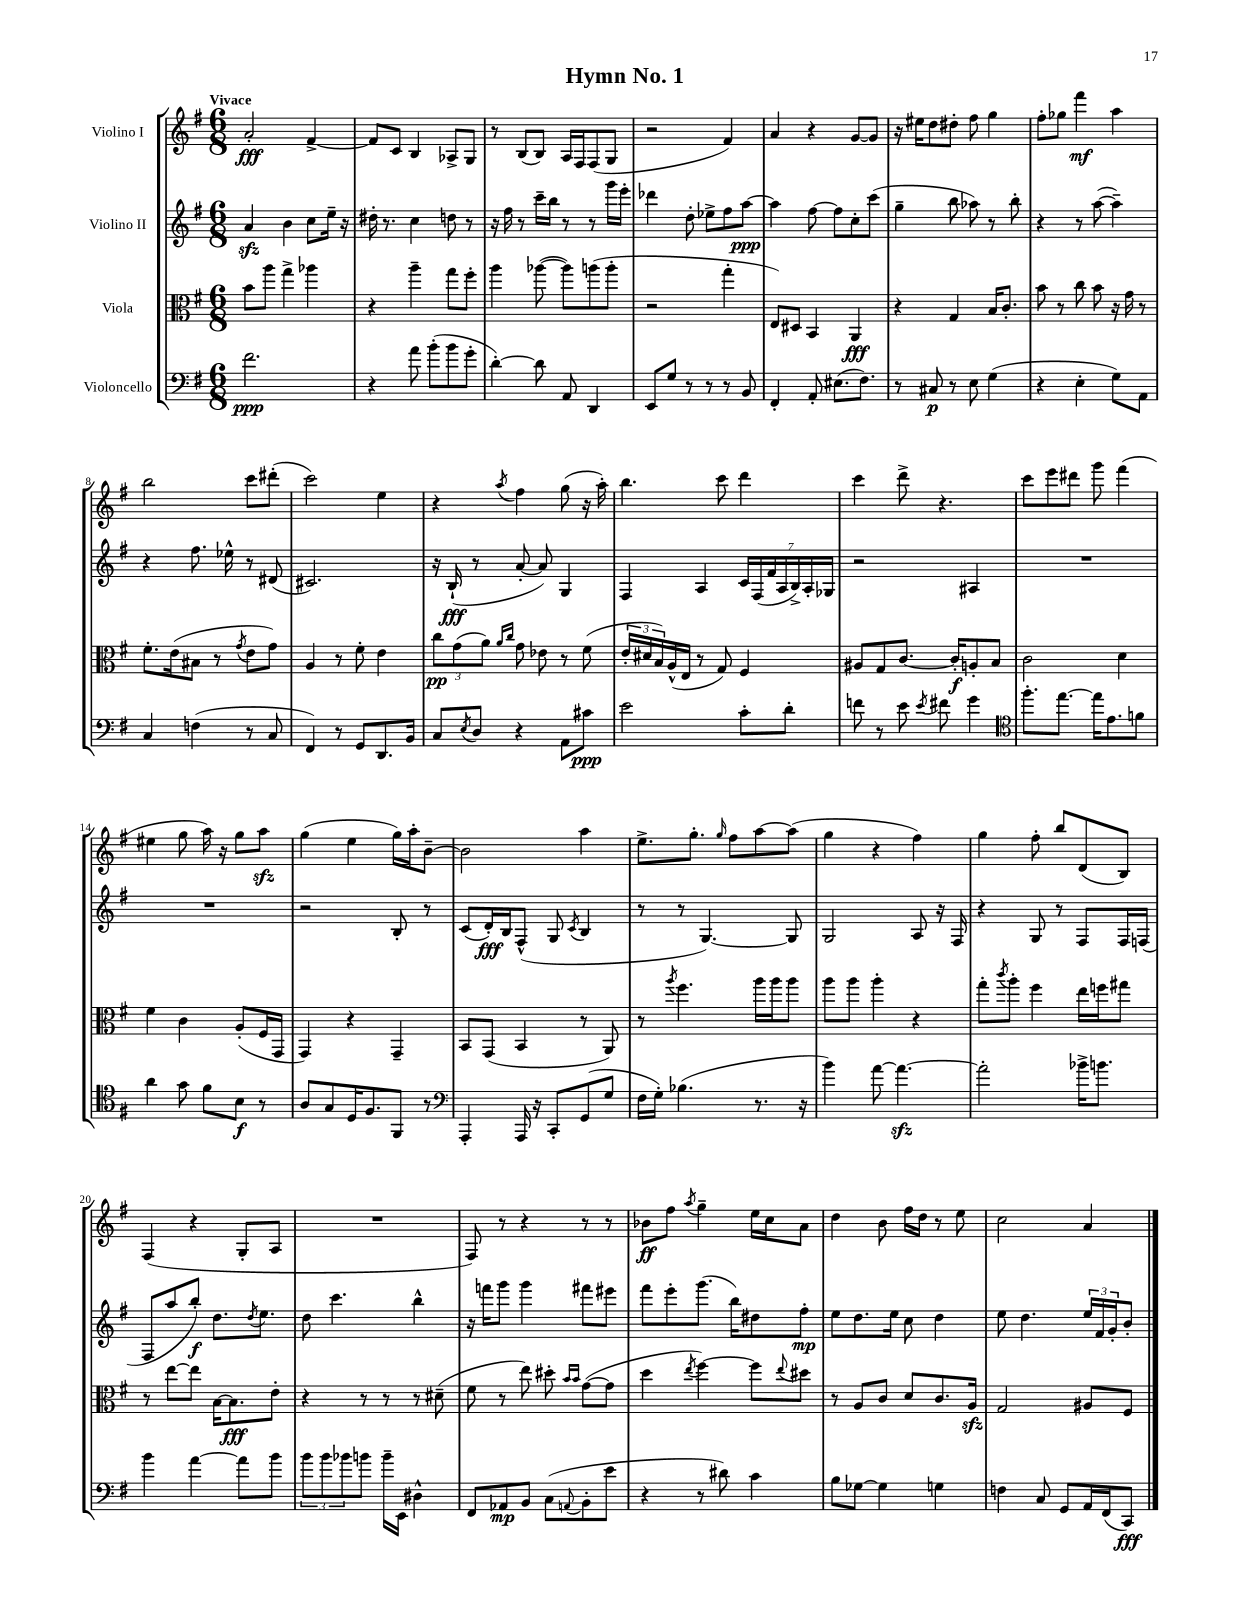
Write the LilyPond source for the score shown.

\header { title = "Hymn No. 1" }
<<
\new StaffGroup <<
\new Staff = "s0" \with { instrumentName = "Violino I" } {
    \clef treble \key g \major \numericTimeSignature \time 6/8 \tempo "Vivace"
    a'2-.\fff fis'4~-> |
    fis'8 c'8 b4 aes8-> g8 |
    r8 b8( b8) a16 fis16 fis8( g8 |
    r2 fis'4) |
    a'4 r4 g'8~ g'8 |
    r16 eis''16 d''8 dis''8-. fis''8 g''4 |
    fis''8-. ges''8 fis'''4\mf a''4 |
    b''2 c'''8 dis'''8-.( |
    c'''2) e''4 |
    r4 \acciaccatura { a''8 } fis''4 g''8( r16 a''16-.) |
    b''4. c'''8 d'''4 |
    c'''4 d'''8-> r4. |
    c'''8 e'''8 dis'''8 g'''8 fis'''4( |
    eis''4 g''8 a''16) r16 g''8 a''8\sfz |
    g''4( e''4 g''16) a''16-. b'8~-- |
    b'2 a''4 |
    e''8.-> g''8.-. \grace { g''16 } fis''8 a''8~ a''8( |
    g''4 r4 fis''4) |
    g''4 fis''8-. b''8 d'8( b8) |
    fis4( r4 g8-. a8 |
    R2. |
    fis8) r8 r4 r8 r8 |
    bes'8\ff fis''8 \acciaccatura { a''8 } g''4-- e''16 c''16 a'8 |
    d''4 b'8 fis''16 d''16 r8 e''8 |
    c''2 a'4 \bar "|." |
}
\new Staff = "s1" \with { instrumentName = "Violino II" } {
    \clef treble \key g \major \numericTimeSignature \time 6/8
    a'4\sfz b'4 c''8 e''16-- r16 |
    dis''16-. r8. c''4 d''8 r8 |
    r16 fis''16 r8 c'''16-- b''16 r8 r8 g'''16 e'''16-. |
    des'''4 d''8-. ees''8-> fis''8 a''8~\ppp |
    a''4 fis''8~ fis''8 c''8-. c'''8( |
    g''4-- b''8 aes''8) r8 b''8-. |
    r4 r8 a''8~( a''4--) |
    r4 fis''8. ees''16-^ r8 dis'8( |
    cis'2.) |
    r16 b16-!\fff( r8 a'8~-. a'8) g4 |
    fis4 a4 \tuplet 7/4 { c'16 fis16( fis'16 a16 b16->) a16-. ges16 } |
    r2 ais4 |
    R2. |
    R2. |
    r2 b8-. r8 |
    c'8( d'16-.\fff) b16 fis8-^( g8 \acciaccatura { c'8 } b4 |
    r8 r8 g4.~) g8 |
    g2 a8 r16 fis16 |
    r4 g8 r8 fis8 fis16 f16( |
    fis8 a''8 b''8-.\f) d''8. \acciaccatura { d''8 } e''8. |
    d''8 c'''4. b''4-^ |
    r16 f'''16 g'''8 g'''4 fis'''8 eis'''8 |
    fis'''8 e'''8-. g'''8.( b''16) dis''8 fis''8-.\mp |
    e''8 d''8. e''16 c''8 d''4 |
    e''8 d''4. \tuplet 3/2 { e''16 fis'16 g'16-. } b'8-. \bar "|." |
}
\new Staff = "s2" \with { instrumentName = "Viola" } {
    \clef alto \key g \major \numericTimeSignature \time 6/8
    b'8 a''8 g''4-> aes''4 |
    r4 a''4-- g''8 fis''8-. |
    a''4 aes''8~( aes''8) a''8( a''8-. |
    r2 g''4-. |
    e8) dis8 b,4 a,4\fff |
    r4 g4 b16 c'8.-. |
    b'8 r8 c''8 b'8 r16 g'16 r8 |
    fis'8.-. e'16( bis8 r8 \acciaccatura { g'8 } e'8 g'8) |
    a4 r8 fis'8-. e'4 |
    \tuplet 3/2 { c''8\pp g'8( a'8) } \grace { a'16 c''16 } g'8 ees'8 r8 fis'8( |
    \tuplet 3/2 { e'16-. dis'16 b16) } a16-^( e16 r8 g8) fis4 |
    ais8 g8 c'8.~ c'16-.\f a8-. b8 |
    c'2 d'4 |
    fis'4 c'4 a8-.( fis16 g,16 |
    g,4) r4 g,4-- |
    b,8 g,8( b,4 r8 a,8) |
    r8 \acciaccatura { a''8 } fis''4. a''16 a''16 a''8 |
    a''8 a''8 a''4-. r4 |
    g''8-. \acciaccatura { c'''8 } a''8-. fis''4 e''16 f''16 gis''8 |
    r8 e''8~ e''8 b16~ b8.\fff e'8-. |
    r4 r8 r8 r8 dis'8--( |
    fis'8 r8 e''8) dis''8-. \grace { b'16 b'16 } g'8~( g'8 |
    d''4 \acciaccatura { e''8 } fis''4~) fis''8 \appoggiatura { e''8 } dis''8 |
    r8 a8 c'8 d'8 c'8. a16\sfz |
    g2 ais8 fis8 \bar "|." |
}
\new Staff = "s3" \with { instrumentName = "Violoncello" } {
    \clef bass \key g \major \numericTimeSignature \time 6/8
    fis'2.\ppp |
    r4 a'8 b'8-.( b'8 g'8-. |
    d'4~-.) d'8 a,8 d,4 |
    e,8 g8 r8 r8 r8 b,8 |
    fis,4-. a,8-. eis8.( fis8.) |
    r8 cis8\p r8 e8 g4( |
    r4 e4-. g8) a,8 |
    c4 f4( r8 c8 |
    fis,4) r8 g,8 d,8. b,16 |
    c8 \acciaccatura { e8 } d8 r4 a,8 cis'8\ppp |
    e'2 c'8-. d'8-. |
    f'8 r8 e'8 \acciaccatura { e'8 } fis'8 g'4 |
    \clef tenor fis''8.-. e''8.~ e''16 e'8. f'8 |
    a'4 g'8 fis'8 b8\f r8 |
    a8 g8 d16 fis8. fis,8 r8 |
    \clef bass a,,4-. a,,16 r16 c,8-. g,8( g8 |
    fis16 g16-.) bes4.( r8. r16 |
    b'4) a'8~ a'4.~\sfz |
    a'2-. bes'16-> b'8. |
    b'4 a'4~ a'8 b'8 |
    \tuplet 3/2 { b'8 b'8 bes'8 } b'8 b'16-- e,16 dis4-^ |
    fis,8 aes,8\mp b,8 c8( \appoggiatura { a,8 } b,8-. e'8 |
    r4 r8 dis'8) c'4 |
    b8 ges8~ ges4 g4 |
    f4 c8 g,8 a,16 fis,16( c,8\fff) \bar "|." |
}
>>
>>
